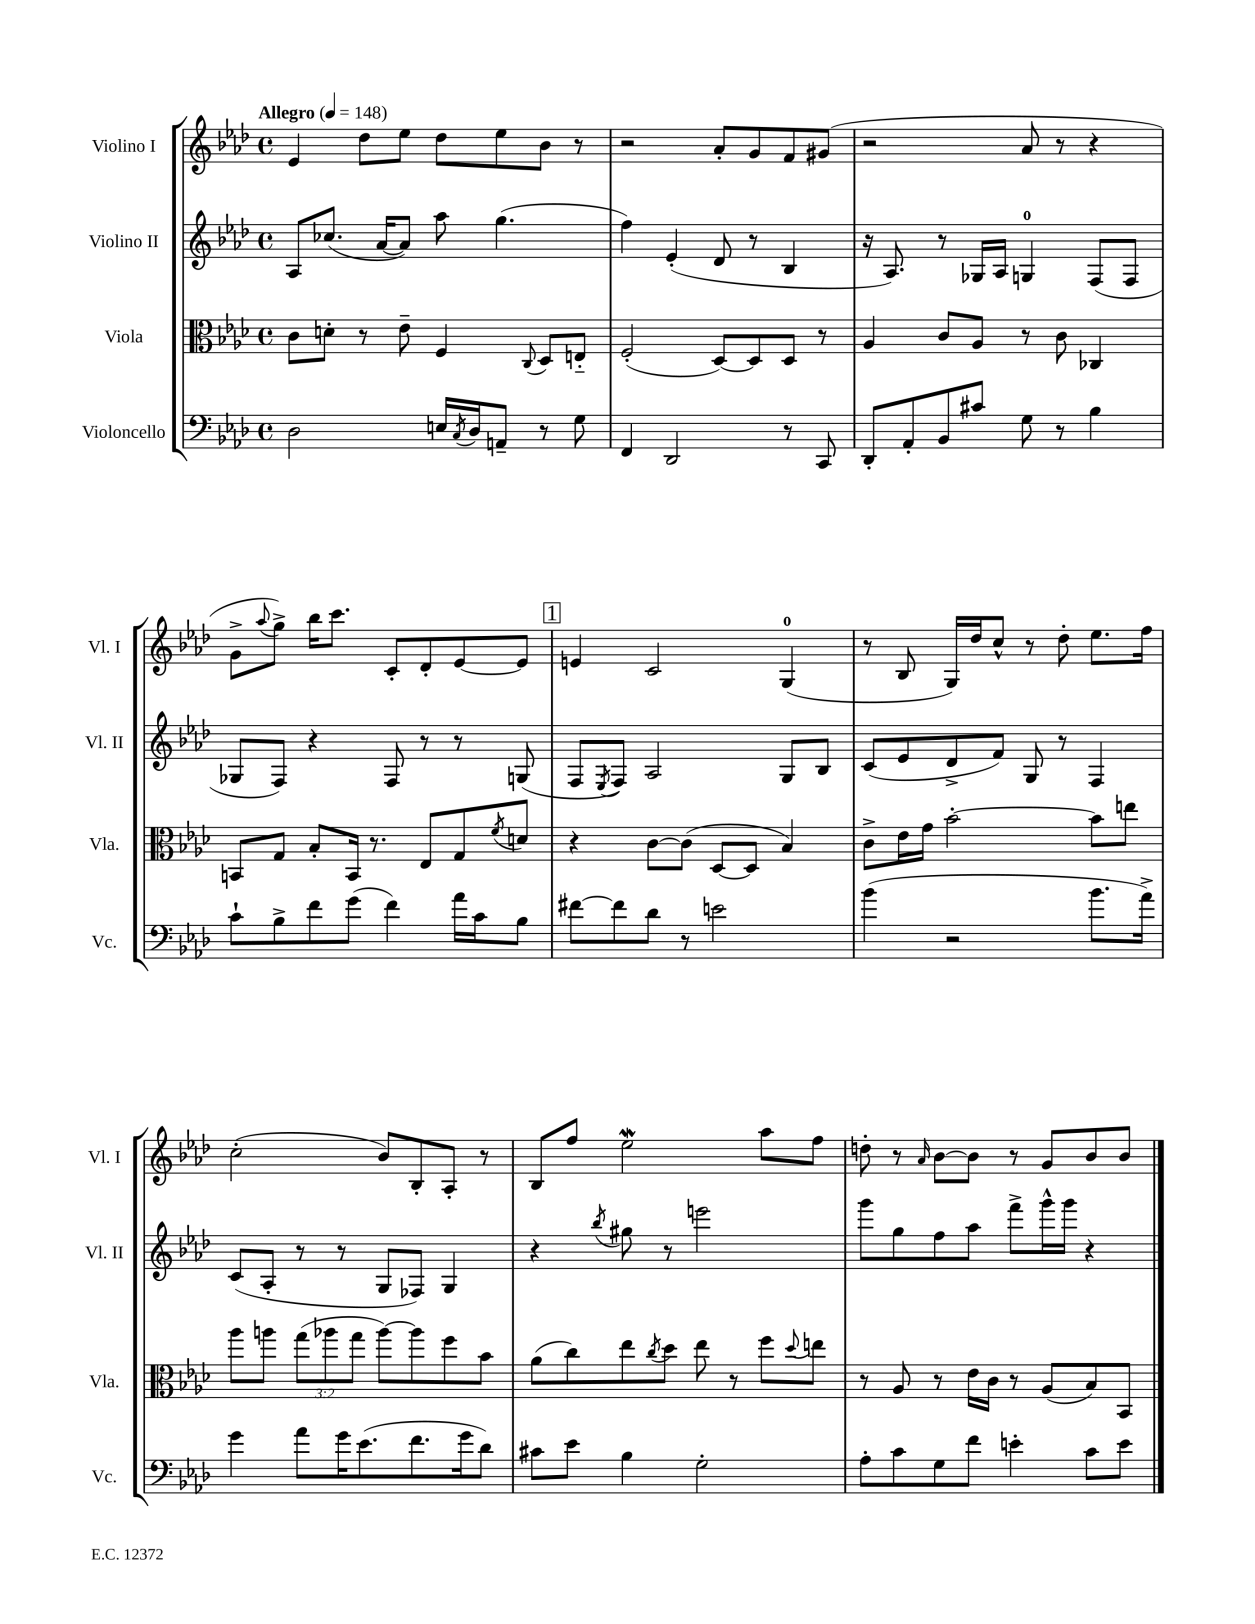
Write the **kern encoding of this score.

**kern	**kern	**kern	**kern
*staff4	*staff3	*staff2	*staff1
*clefF4	*clefC3	*clefG2	*clefG2
*k[b-e-a-d-]	*k[b-e-a-d-]	*k[b-e-a-d-]	*k[b-e-a-d-]
*M4/4	*M4/4	*M4/4	*M4/4
*met(c)	*met(c)	*met(c)	*met(c)
*MM148	*MM148	*MM148	*MM148
2D-	8c	8A-	4e-
.	8d'	(8.cc-	.
.	8r	.	8dd-
.	.	[16a-	.
.	8e-~	8a-])	8ee-
16E	4F	8aa-	8dd-
8qC	.	.	.
16D-	.	.	.
8AA~	.	(4.gg	8ee-
.	8qqC	.	.
8r	8D-	.	8b-
8G	8E'~	.	8r
=	=	=	=
4FF	(2F'	4ff)	2r
2DD-	.	(4e-'	.
.	[8D-)	8d-	8a-'
.	8D-]	8r	8g
8r	8D-	4B-	8f
8CC	8r	.	(8g#
=	=	=	=
8DD-'	4A-	16r	2r
.	.	8.A-)	.
8AA-'	.	.	.
8BB-	8c	8r	.
8c#	8A-	16G-	.
.	.	16A-	.
8G	8r	4G	8a-
8r	8c	.	8r
4B-	4C-	(8F	4r
.	.	8F	.
=	=	=	=
8c`	8BB	8G-	8g^
.	.	.	8qqaa-
8B-^	8G	8F)	8gg^)
8f	8B-'	4r	16bb-
.	.	.	8.ccc
(8g	16BB	.	.
.	8.r	.	.
4f)	.	8F	8c'
.	8E-	8r	8d-'
16a-	8G	8r	[8e-
16c	.	.	.
.	8qf	.	.
8B-	8d	(8G	8e-]
=	=	=	=
[8f#	4r	8F	4e
.	.	8qE-	.
8f#]	.	8F)	.
8d-	[8c	2A-	2c
8r	(8c]	.	.
2e	[8D-	.	.
.	8D-]	.	.
.	4B-)	8G	(4G
.	.	8B-	.
=	=	=	=
(4b-	8c^	(8c	8r
.	16e-	8e-	8B-
.	16g	.	.
2r	[2b-'	8d-^	16G)
.	.	.	16dd-
.	.	8f)	8cc^^
.	.	8G	8r
.	.	8r	8dd-'
8.b-	8b-]	4F	8.ee-
.	8ee	.	.
16a-^)	.	.	16ff
=	=	=	=
4g	8aa-	(8c	(2cc'
.	8aa	8A-'	.
8a-	(12gg	8r	.
.	12aa-	.	.
16g	.	8r	.
.	12gg	.	.
(8.e-	.	.	.
.	[8aa-)	8G	8b-)
8.f	8aa-]	8F-)	8B-'
.	8ff	4G	8A-'
16g	.	.	.
8d-)	8b-	.	8r
=	=	=	=
8c#	(8a-	4r	8B-
8e-	8cc)	.	8ff
.	.	8qbb-	.
4B-	8ee-	8gg#	2ee-
.	8qcc	.	.
.	8dd-	8r	.
2G'	8ee-	2eee	.
.	8r	.	.
.	8ff	.	8aa-
.	8qqdd-	.	.
.	8ee	.	8ff
=	=	=	=
8A-'	8r	8ggg	8dd'
8c	8A-	8gg	8r
.	.	.	16qqa-
8G	8r	8ff	[8b-
8f	16e-	8aa-	8b-]
.	16c	.	.
4e'	8r	8fff^	8r
.	(8A-	16ggg^^	8g
.	.	16ggg	.
8c	8B-)	4r	8b-
8e	8BB-	.	8b-
==	==	==	==
*-	*-	*-	*-
